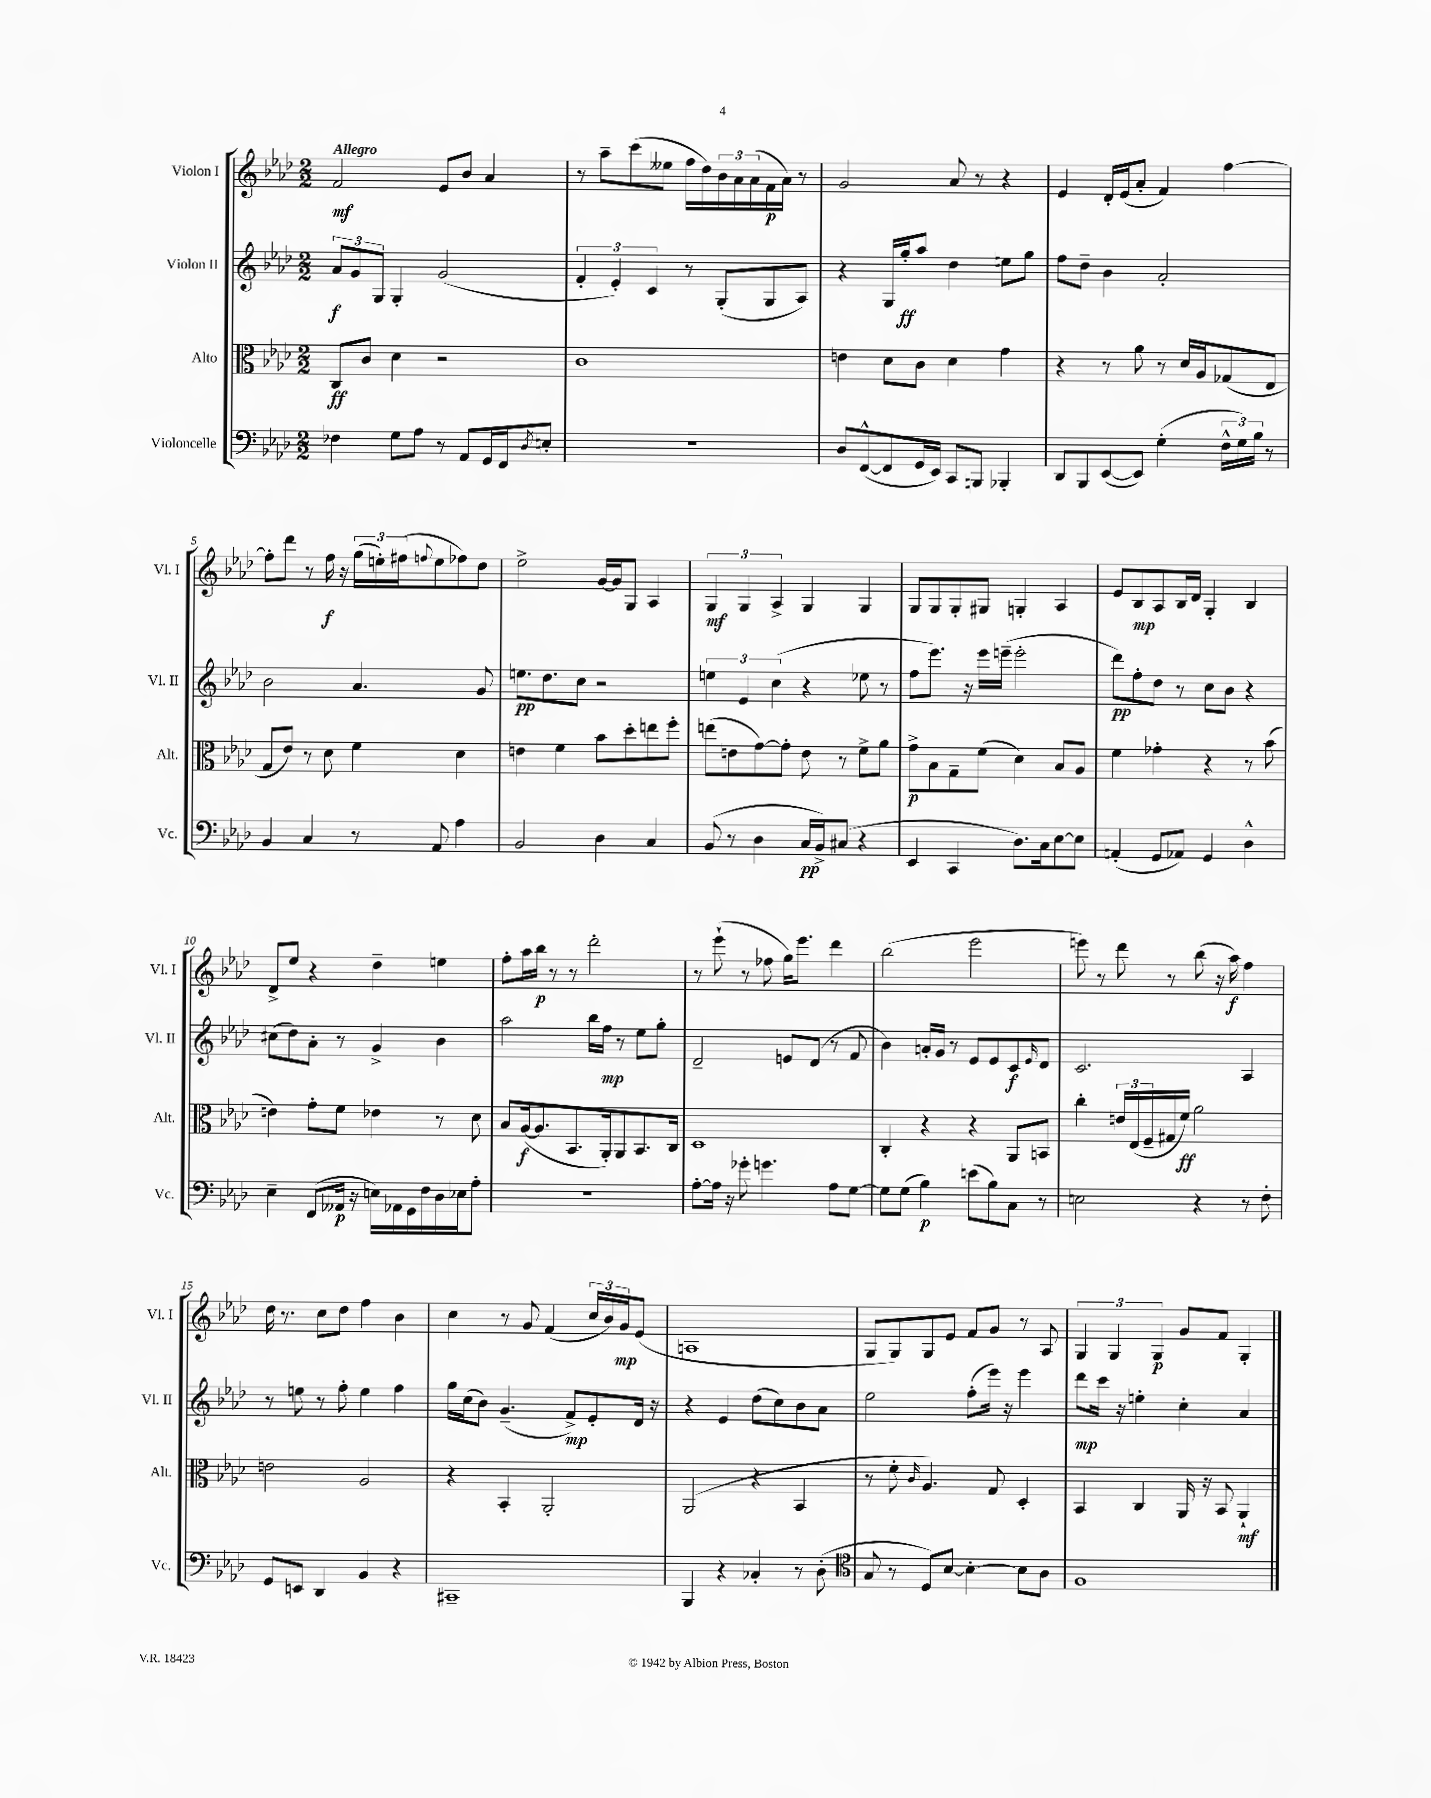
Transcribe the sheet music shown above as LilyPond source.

<<
\new StaffGroup <<
\new Staff = "s0" \with { instrumentName = "Violon I" shortInstrumentName = "Vl. I" } {
    \clef treble \key aes \major \numericTimeSignature \time 2/2 \tempo "Allegro"
    f'2\mf ees'8 bes'8 aes'4 |
    r8 aes''8-- c'''8( eeses''8 f''16 des''16) \tuplet 3/2 { bes'16 aes'16 aes'16( } f'16\p aes'16) r8 |
    g'2 aes'8 r8 r4 |
    ees'4 des'16-. ees'16( aes'8-. f'4) f''4~ |
    f''8-. des'''8 r8 f''16\f r16 \tuplet 3/2 { g''16( e''16-.) fis''16( } \appoggiatura { f''8 } e''8 fes''8) des''8 |
    ees''2-> g'16~ g'16 g8 aes4 |
    \tuplet 3/2 { g4\mf g4 aes4-> } g4 g4 |
    g8 g8 g8-. gis8 g4-. aes4 |
    ees'8 bes8\mp aes8 bes16 des'16 g4-. bes4 |
    des'8-> ees''8 r4 des''4-- e''4 |
    f''8-. aes''16 bes''16\p r8 r8 des'''2-. |
    r8 ees'''8-!( r8 fes''8 g''16) ees'''8. des'''4 |
    bes''2( ees'''2 |
    e'''8) r8 des'''8 r8 bes''8( r16 aes''16\f) f''4 |
    des''16 r8. c''8 des''8 f''4 bes'4 |
    c''4 r8 g'8 f'4( \tuplet 3/2 { c''16 bes'16) g'16\mp } ees'8( |
    a1 |
    g8 g8) g8 ees'8 f'8 g'8 r8 aes8 |
    \tuplet 3/2 { g4 g4 g4\p } g'8 f'8 g4-. \bar "|." |
}
\new Staff = "s1" \with { instrumentName = "Violon II" shortInstrumentName = "Vl. II" } {
    \clef treble \key aes \major \numericTimeSignature \time 2/2
    \tuplet 3/2 { aes'8\f g'8 g8 } g4-. g'2( |
    \tuplet 3/2 { f'4-. ees'4-.) c'4 } r8 g8-.( g8 aes8) |
    r4 g16 g''16-.\ff aes''8 des''4 e''8 g''8 |
    f''8 des''8-- bes'4 aes'2-. |
    bes'2 aes'4. g'8 |
    e''8.\pp des''8. c''8 r2 |
    \tuplet 3/2 { e''4 ees'4 c''4( } r4 ees''8 r8 |
    f''8 ees'''8.) r16 ees'''16 e'''16--( e'''2-. |
    des'''8\pp) f''8-. des''8 r8 c''8 bes'8 r4 |
    cis''8( des''8) aes'8-. r8 g'4-> bes'4 |
    aes''2 bes''16 f''16\mp r8 ees''8 g''8-. |
    des'2-- e'8 des'8( r8 f'8 |
    bes'4) a'16-. g'16 r8 ees'8 ees'8 c'8\f \grace { ees'16 } des'8 |
    c'2. aes4 |
    r8 e''8 r8 f''8-. e''4 f''4 |
    g''16 c''16( bes'8) g'4.--( f'8->\mp) ees'8-. des'16 r16 |
    r4 ees'4 des''8( c''8) bes'8 aes'8 |
    ees''2 f''8-.( ees'''16) r16 ees'''4 |
    des'''8\mp c'''16 r16 e''4-. c''4-. aes'4 \bar "|." |
}
\new Staff = "s2" \with { instrumentName = "Alto" shortInstrumentName = "Alt." } {
    \clef alto \key aes \major \numericTimeSignature \time 2/2
    c8\ff c'8 des'4 r2 |
    c'1 |
    e'4 des'8 c'8 des'4 g'4 |
    r4 r8 aes'8 r8 des'16 aes16 ges8( ees8 |
    g8 ees'8) r8 des'8 f'4 des'4 |
    e'4 f'4 bes'8 des''8-. e''8 f''8-. |
    e''8( e'8 g'8~) g'8-. e'8 r8 f'8-> aes'8 |
    g'8->\p bes8 g8-- f'8( des'4) bes8 aes8 |
    f'4 ges'4-. r4 r8 bes'8( |
    e'4) g'8-. f'8 ees'4 r8 des'8 |
    bes8 aes16~\f( aes8. bes,8. aes,16-.) aes,8 bes,8. c16 |
    des1 |
    c4-. r4 r4 aes,8 b,8 |
    c''4-. \tuplet 3/2 { e'16 ees16( f16-- } gis16 f'16\ff) aes'2 |
    e'2 aes2 |
    r4 bes,4-. aes,2-. |
    aes,2( r4 bes,4 |
    r8 f'8-. \grace { c'16 } aes4.) g8 des4-. |
    bes,4 c4 aes,16 r16 bes,8 aes,4-!\mf \bar "|." |
}
\new Staff = "s3" \with { instrumentName = "Violoncelle" shortInstrumentName = "Vc." } {
    \clef bass \key aes \major \numericTimeSignature \time 2/2
    fes4 g8 aes8 r8 aes,8 g,16 f,16 \acciaccatura { des8 } e8-. |
    r1 |
    des8 f,8~-^( f,8 g,16 ees,16) c,8 b,,8 bes,,4-. |
    des,8 bes,,8 ees,8~( ees,8) g4-.( \tuplet 3/2 { f16-^ g16) bes16 } r8 |
    bes,4 c4 r8 aes,8 aes4 |
    bes,2 des4 c4 |
    bes,8( r8 des4 c16\pp bes,16->) cis8( r4 |
    ees,4 c,4 des8.) c16 ees8~ ees8 |
    a,4-.( g,8 aes,8) g,4 des4-^ |
    ees4-- f,8( aeses,16\p r16 e16) aes,16 g,16 f16 des16 ees16 aes8-. |
    R1 |
    aes8~-. aes16 r16 ges'8-. g'4. aes8 g8~ |
    g8 g8( bes4\p) e'8( bes8) c8 r8 |
    e2 r4 r8 f8-. |
    g,8 e,8 des,4 bes,4 r4 |
    cis,1-- |
    bes,,4 r4 ces4-. r8 des8-.( |
    \clef tenor g8 r8 des8) bes8~ bes4~-. bes8 aes8 |
    f1 \bar "|." |
}
>>
>>
